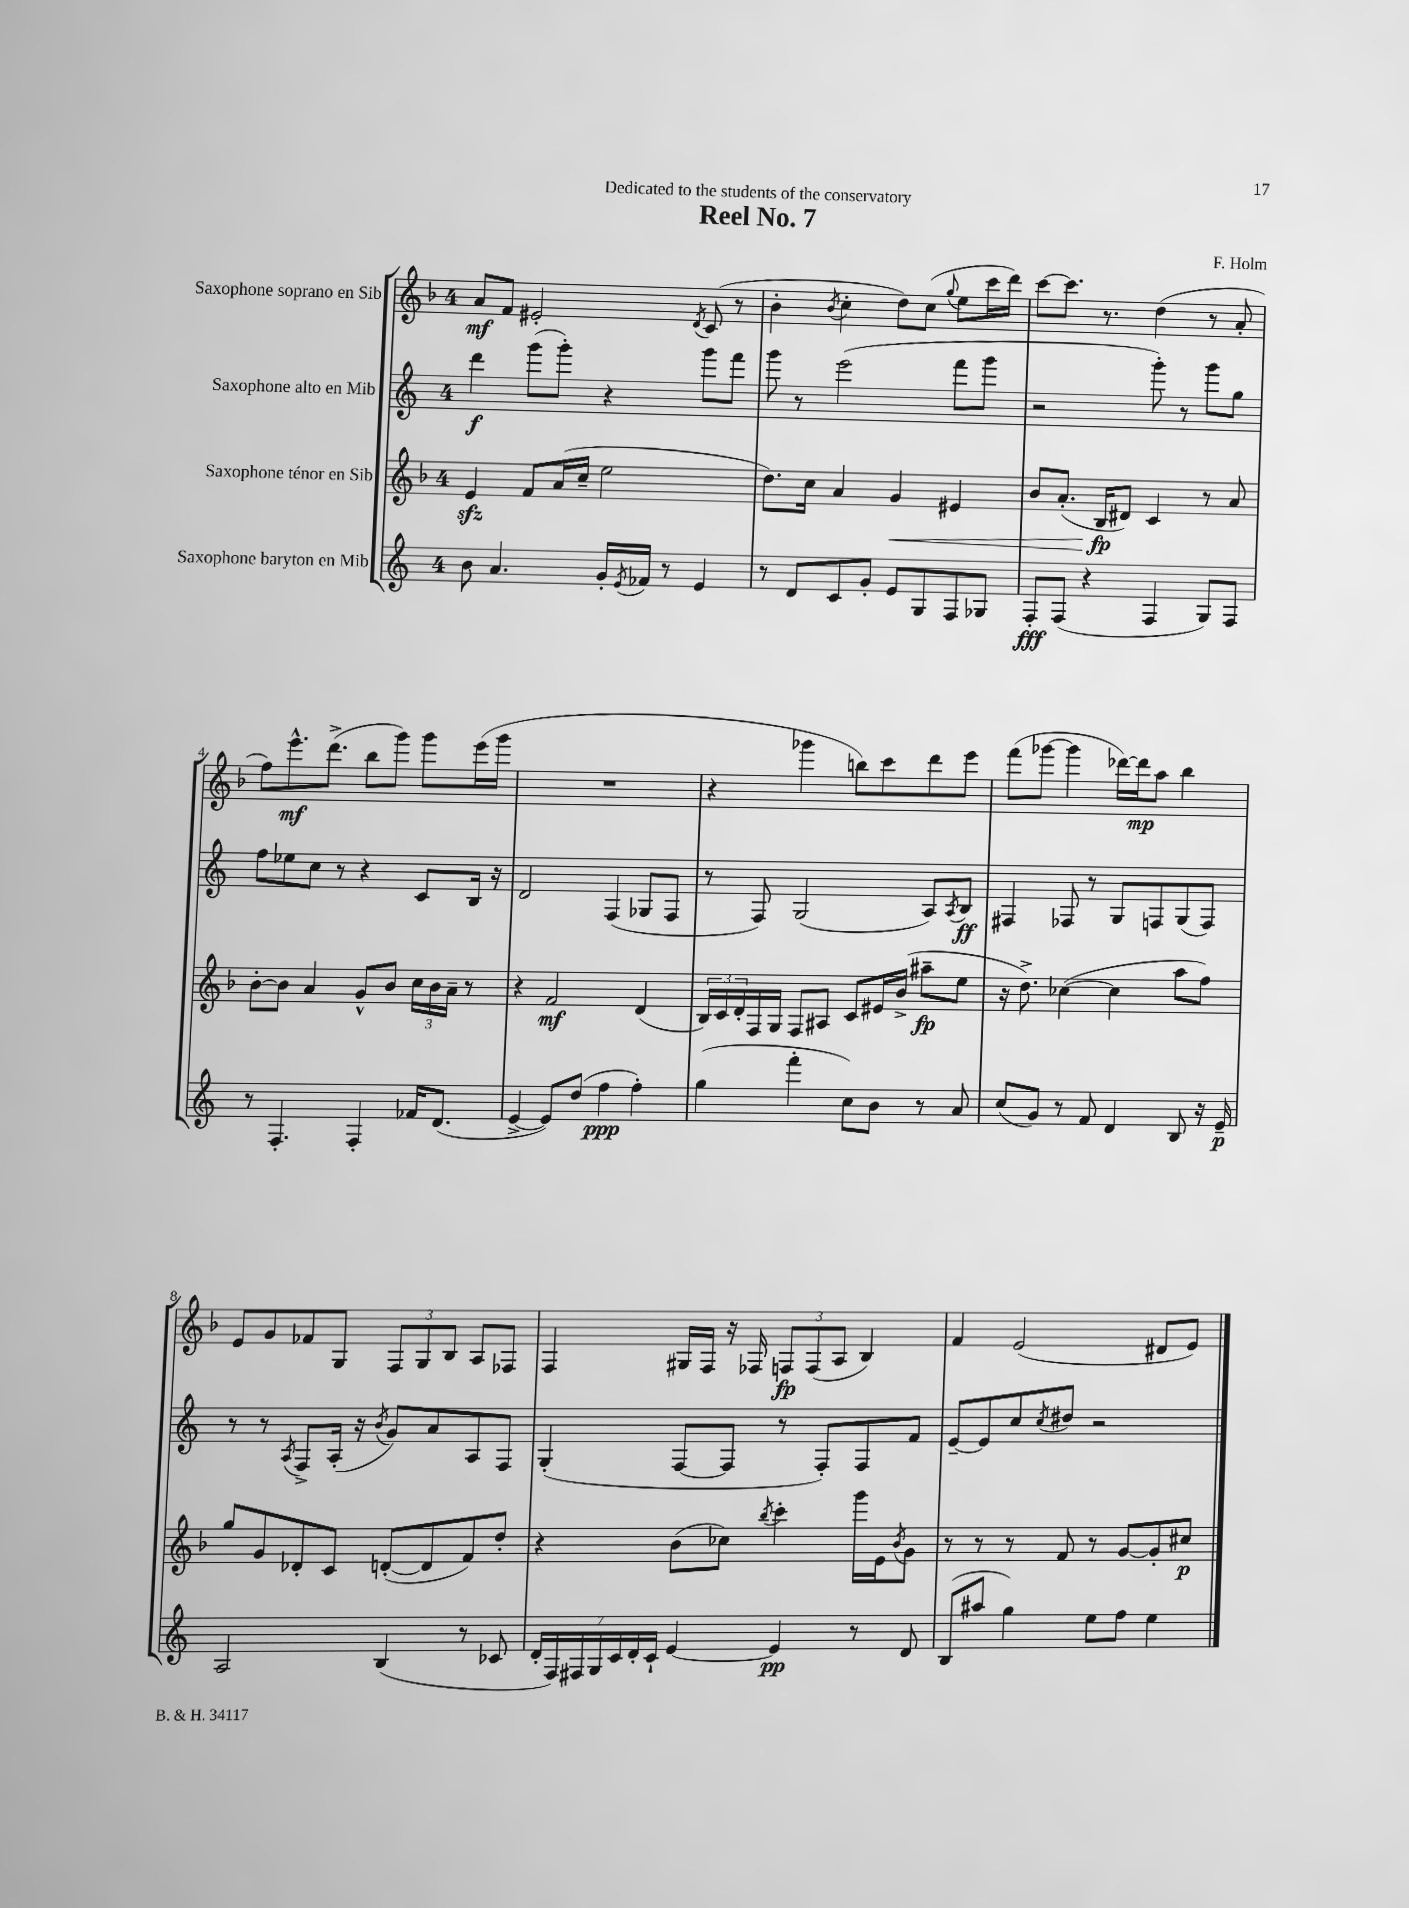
\header { title = "Reel No. 7" composer = "F. Holm" dedication = "Dedicated to the students of the conservatory" }
<<
\new StaffGroup <<
\new Staff = "s0" \with { instrumentName = "Saxophone soprano en Sib" } {
    \clef treble \key f \major \once \override Staff.TimeSignature.style = #'single-digit \time 4/4
    a'8\mf f'8 eis'2-. \acciaccatura { d'8 } c'8( r8 |
    bes'4-. \acciaccatura { bes'8 } c''4-. d''8) c''8( \appoggiatura { g''8 } e''8 c'''16 d'''16) |
    c'''8~ c'''8. r8. d''4( r8 a'8-. |
    f''8) e'''8.-^\mf d'''8.->( bes''8 g'''8) g'''8 e'''16( g'''16 |
    R1 |
    r4 ges'''4 b''8) c'''8 d'''8 e'''8 |
    f'''8( ges'''8~ ges'''4 des'''16~) des'''16\mp a''8 bes''4 |
    e'8 g'8 fes'8 g8 \tuplet 3/2 { f8 g8 bes8 } a8 fes8 |
    f4 gis16 f16 r16 fes16 \tuplet 3/2 { f8\fp f8( a8 } bes4) |
    f'4 e'2( dis'8 e'8) \bar "|." |
}
\new Staff = "s1" \with { instrumentName = "Saxophone alto en Mib" } {
    \clef treble \key c \major \once \override Staff.TimeSignature.style = #'single-digit \time 4/4
    d'''4\f g'''8( g'''8-.) r4 g'''8 f'''8 |
    g'''8 r8 e'''2( f'''8 g'''8 |
    r2 g'''8-.) r8 g'''8 g''8 |
    f''8 ees''8 c''8 r8 r4 c'8 b16 r16 |
    d'2 f4( ges8 f8 |
    r8 f8) g2( a8) \acciaccatura { a8 } b8\ff |
    fis4 fes8 r8 g8 f8 g8( f8) |
    r8 r8 \acciaccatura { a8 } f8-> a16-.( r16 \acciaccatura { b'8 } g'8) a'8 a8 f8 |
    g4-.( f8~ f8 r8 f8-.) f8 f'8 |
    e'8~-- e'8 c''8 \acciaccatura { c''8 } dis''8 r2 \bar "|." |
}
\new Staff = "s2" \with { instrumentName = "Saxophone ténor en Sib" } {
    \clef treble \key f \major \once \override Staff.TimeSignature.style = #'single-digit \time 4/4
    e'4\sfz f'8 a'16( c''16-- e''2 |
    d''8.) c''16 a'4 g'4\< eis'4 |
    bes'8 a'8.-.( bes16\fp\! dis'8) c'4 r8 a'8 |
    bes'8~-. bes'8 a'4 g'8-^ bes'8 \tuplet 3/2 { c''16 bes'16 a'16-- } r8 |
    r4 f'2\mf d'4( |
    \tuplet 3/2 { bes16) c'16 d'16-. } f16 g16 f8 ais8 c'8 eis'16 bes'16->( ais''8--\fp e''8 |
    r16 d''8.->) ces''4~( ces''4 a''8 f''8) |
    g''8 g'8 des'8-. c'8 d'8~-.( d'8 f'8) d''8-. |
    r4 bes'8( ces''8) \acciaccatura { bes''8 } c'''4-. g'''16 e'16 \acciaccatura { bes'8 } g'8 |
    r8 r8 r8 f'8 r8 g'8~ g'8-. cis''8\p \bar "|." |
}
\new Staff = "s3" \with { instrumentName = "Saxophone baryton en Mib" } {
    \clef treble \key c \major \once \override Staff.TimeSignature.style = #'single-digit \time 4/4
    b'8 a'4. g'16-. \acciaccatura { e'8 } fes'16 r8 e'4 |
    r8 d'8 c'8 g'8-. e'8 g8 f8 ges8 |
    f8-.\fff f8( r4 f4 g8) f8 |
    r8 f4.-. f4-. fes'16 d'8.( |
    e'4~-> e'8) d''8( f''4\ppp f''4-.) |
    g''4( f'''4-. c''8) b'8 r8 a'8 |
    c''8( g'8) r8 f'8 d'4 b8 r16 e'16--\p |
    a2 b4( r8 ces'8 |
    \tuplet 7/4 { d'16-. f16) fis16 g16 c'16 d'16-. c'16-! } e'4~ e'4\pp r8 d'8 |
    b8( ais''8 g''4) e''8 f''8 e''4 \bar "|." |
}
>>
>>
